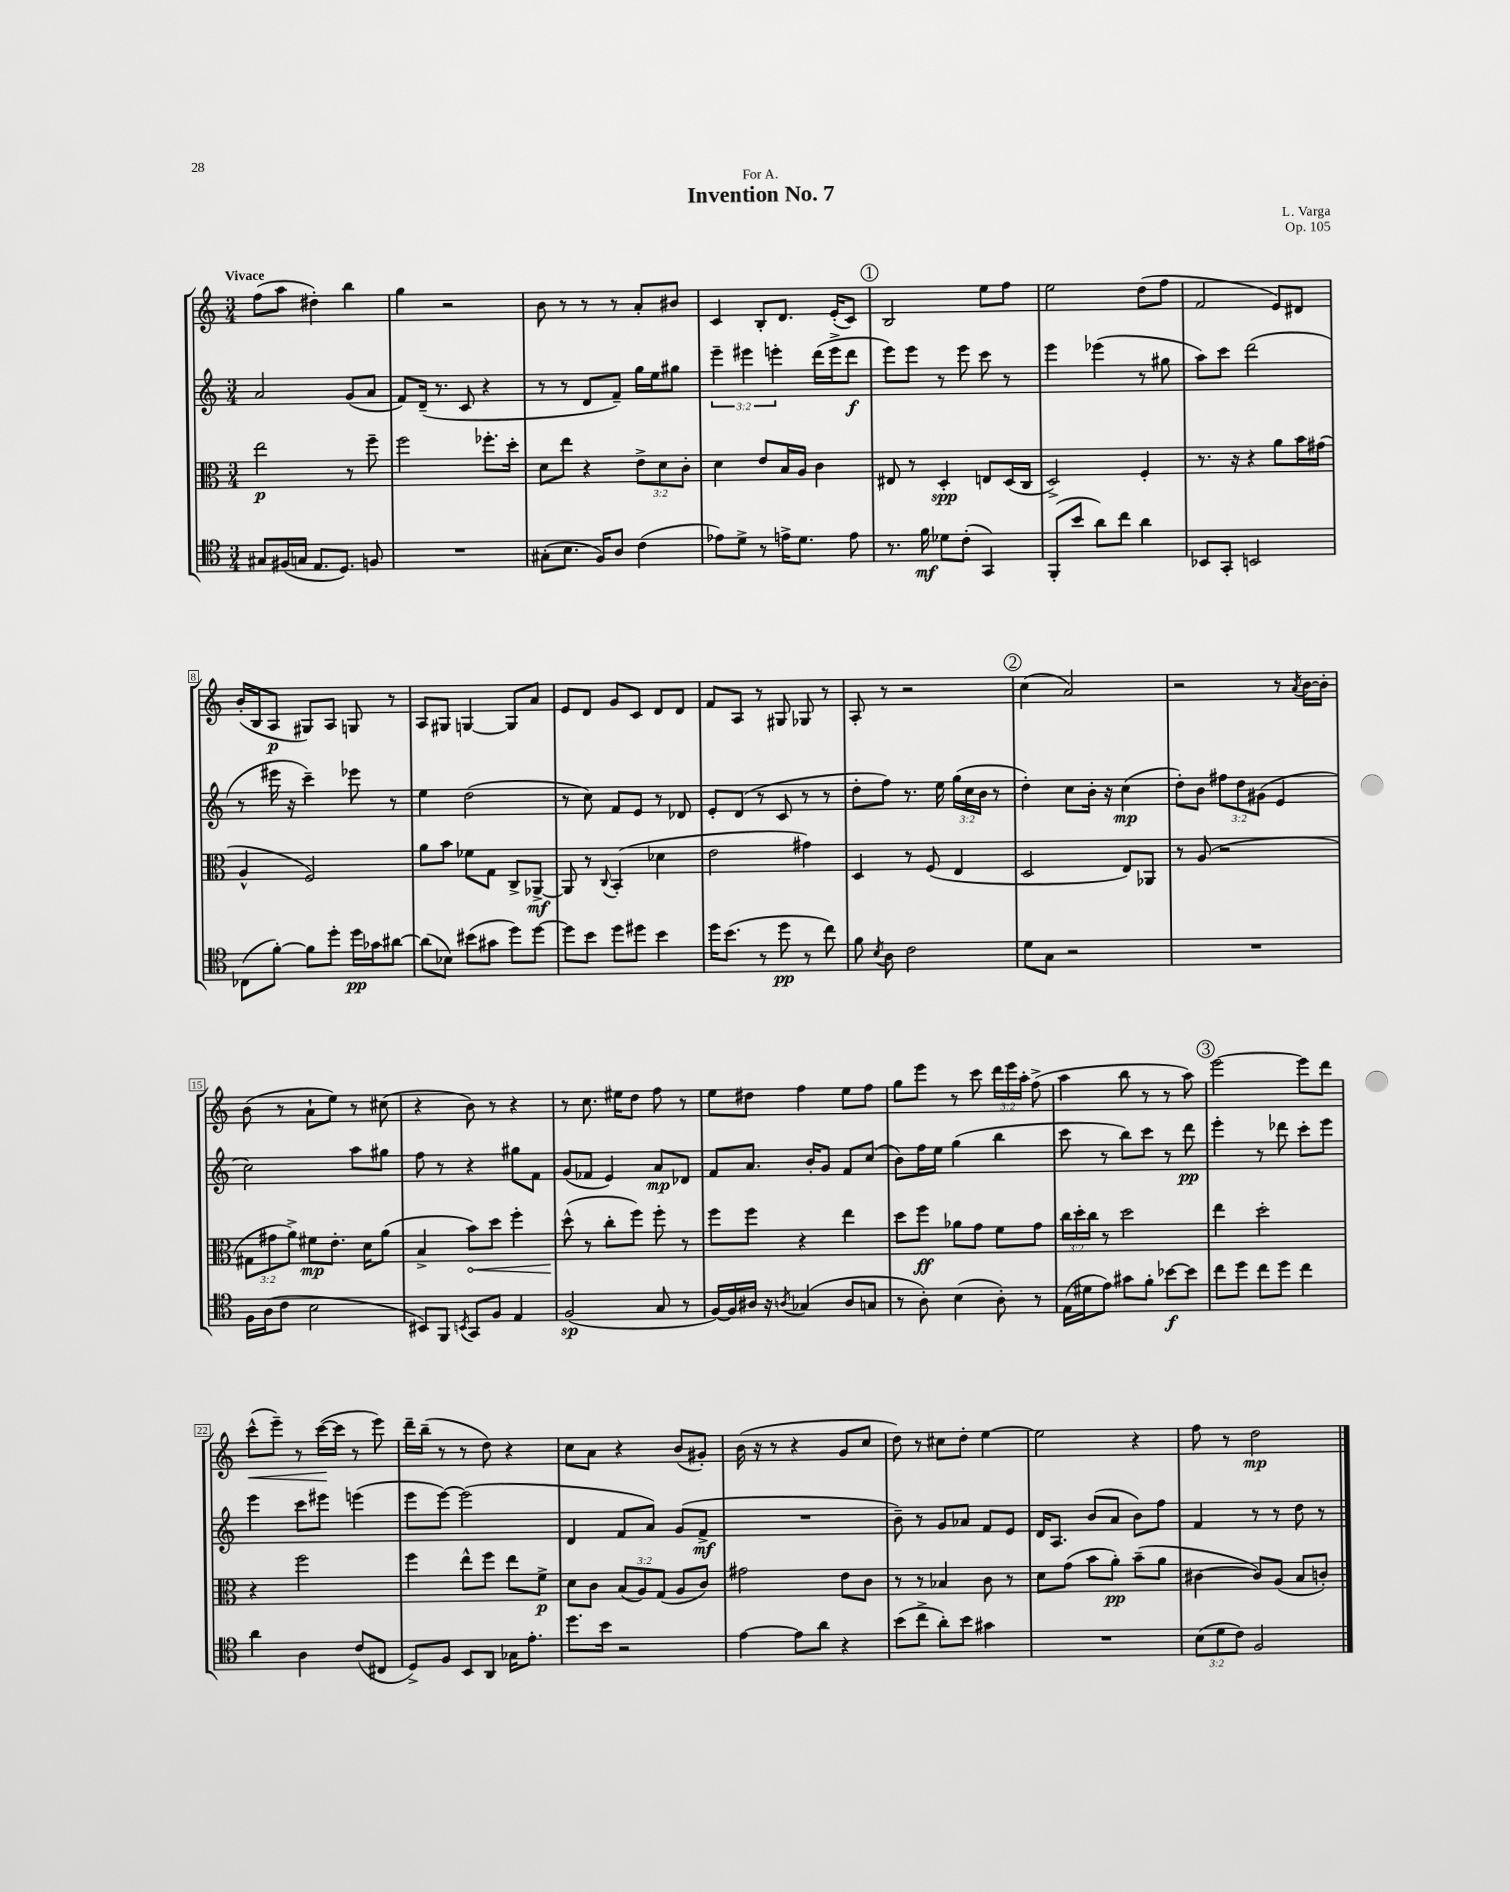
\header { title = "Invention No. 7" composer = "L. Varga" dedication = "For A." opus = "Op. 105" }
<<
\new StaffGroup <<
\new Staff = "s0" {
    \clef treble \key c \major \numericTimeSignature \time 3/4 \override Staff.TupletNumber.text = #tuplet-number::calc-fraction-text \tempo "Vivace"
    \autoBeamOff f''8[( a''8] dis''4-.) b''4 |
    g''4 r2 |
    b'8 r8 r8 r8 a'8[-. bis'8] |
    c'4 b8[-. d'8.] e'16[-.( c'8]) |
    \mark \markup { \circle "1" } b2 e''8[ f''8] |
    e''2 d''8[( f''8] |
    f'2 e'8[) dis'8] |
    b'16[-.( b16 a8]\p gis8[) a8] g8 r8 |
    a8[ gis8] g4~ g8[ a'8] |
    e'8[ d'8] g'8[ c'8] d'8[ d'8] |
    f'8[ a8] r8 gis8 ges8 r8 |
    a8-. r8 r2 |
    \mark \markup { \circle "2" } c''4( a'2) |
    r2 r8 \acciaccatura { a'8 } b'16[~ b'16]-. |
    b'8( r8 a'8[-! e''8]) r8 cis''8( |
    r4 b'8) r8 r4 |
    r8 c''8. eis''16[ d''8] f''8 r8 |
    e''8[ dis''8] f''4 e''8[ f''8] |
    g''8[ e'''8] r8 c'''8 \tuplet 3/2 { d'''16[ e'''16 a''16]-. } f''8->( |
    a''4 b''8 r8 r8 a''8) |
    \mark \markup { \circle "3" } e'''2~ e'''8[ d'''8] |
    c'''8[-^\<( e'''8]--) r8 c'''16[~\!( c'''16] r8 e'''8) |
    d'''16[-- b''16]--( r8 r8 d''8) r4 |
    c''8[ a'8] r4 b'8[( gis'8]-.) |
    b'16( r16 r8 r4 g'8[ c''8] |
    d''8) r8 cis''8[ d''8]-. e''4~ |
    e''2 r4 |
    f''8 r8 d''2\mp \bar "|." |
}
\new Staff = "s1" {
    \clef treble \key c \major \numericTimeSignature \time 3/4 \override Staff.TupletNumber.text = #tuplet-number::calc-fraction-text
    \autoBeamOff a'2 g'8[( a'8] |
    f'8[) d'16]--( r8. c'8 r4 |
    r8 r8 d'8[ f'8]--) g''16[ e''16 gis''8] |
    \tuplet 3/2 { e'''4-- eis'''4 e'''4-. } d'''16[( e'''16-> d'''8]\f |
    \mark \markup { \circle "1" } e'''8[) e'''8] r8 e'''8 c'''8 r8 |
    e'''4 ees'''4( r8 gis''8 |
    a''8[) c'''8] d'''2( |
    r8 eis'''16 r16 c'''4--) ees'''8 r8 |
    e''4 d''2( |
    r8 c''8) f'8[ e'8] r8 des'8 |
    e'8[-. d'8]( r8 c'8 r8 r8 |
    d''8[-. f''8]) r8. e''16 \tuplet 3/2 { g''16[( c''16 b'16] } r8 |
    \mark \markup { \circle "2" } d''4-.) c''8[ b'16]-. r16 c''4\mp( |
    d''8[-.) b'8] \tuplet 3/2 { fis''8[ d''8 gis'8]( } e'4 |
    c''2) a''8[ gis''8] |
    f''8 r8 r4 gis''8[ f'8] |
    g'8[( fes'8] e'4) a'8[\mp des'8] |
    f'8[ a'8.] b'16[-. g'8] f'8[ c''8]( |
    b'8[) f''16 e''16] g''4( b''4 |
    c'''8 r8 b''8[) c'''8] r8 d'''8\pp |
    \mark \markup { \circle "3" } e'''4-. r8 des'''8 c'''8[-. e'''8] |
    e'''4 c'''8[ eis'''8] e'''4( |
    e'''8[ e'''8]~) e'''2( |
    d'4 f'8[ a'8]) g'8[( f'8]->\mf |
    R2. |
    b'8--) r8 g'8[ aes'8] f'8[ e'8] |
    d'16[ a8.] b'8[( a'8] b'8[) f''8] |
    f'4 r8 r8 d''8 r8 \bar "|." |
}
\new Staff = "s2" {
    \clef alto \key c \major \numericTimeSignature \time 3/4 \override Staff.TupletNumber.text = #tuplet-number::calc-fraction-text
    \autoBeamOff e''2\p r8 f''8-- |
    f''2 fes''8.[-. d''16]-. |
    d'8[ e''8] r4 \tuplet 3/2 { e'8[-> d'8 c'8]-. } |
    d'4 e'8[ b16 a16] c'4 |
    \mark \markup { \circle "1" } eis8 r8 d4-.\spp e8[ d16( c16] |
    d2->) f4-. |
    r8. r16 r4 a'8[ b'16 gis'16]( |
    a4-^ f2) |
    a'8[ b'8] fes'8[ g8] c8[-> aes,8]~->\mf |
    aes,8 r8 \appoggiatura { c8 } b,4-.( des'4 |
    e'2 gis'4) |
    d4 r8 f8( e4 |
    \mark \markup { \circle "2" } d2 e8[) aes,8] |
    r8 a8( r2 |
    \tuplet 3/2 { gis8[ gis'8 a'8]->) } fis'8[\mp e'8.]-. d'16[ a'8]( |
    b4-> \once \override Hairpin.circled-tip = ##t b'8[\<) d''8] f''4-. |
    d''8-^\!( r8 c''8[-. f''8]) f''8-. r8 |
    f''8[ f''8] r4 e''4 |
    d''8[ f''8]\ff aes'8[ g'8] f'8[ g'8] |
    \tuplet 3/2 { c''16[ d''16-. c''16] } r8 d''2 |
    \mark \markup { \circle "3" } e''4 d''2-. |
    r4 f''2 |
    f''4 e''8[-^ f''8] e''8[ f'8]->\p |
    d'8[ c'8] \tuplet 3/2 { b8[( a8) g8]( } a8[ c'8]) |
    gis'2 e'8[ c'8] |
    r8 r8 bes4 c'8 r8 |
    d'8[ g'8]( b'8[ a'8]-.\pp) b'8[--( a'8] |
    cis'4~ cis'8[) a8]( b8[ c'8]-.) \bar "|." |
}
\new Staff = "s3" {
    \clef tenor \key c \major \numericTimeSignature \time 3/4 \override Staff.TupletNumber.text = #tuplet-number::calc-fraction-text
    \autoBeamOff gis8[ fis16( g16] e8.[ d8.]) f8 |
    R2. |
    gis8[-.( b8.] f16[) a8] c'4( |
    ees'8[) d'8]-> r8 e'16[-> d'8.] e'8 |
    \mark \markup { \circle "1" } r8. f'16\mf des'8[ c'8]-.( g,4) |
    f,8[-.( b'8] a'8[) c''8] a'4 |
    bes,8[ g,8]-. b,2 |
    ces8[( f'8]~-.) f'8[ d''8]-. d''16[\pp ges'16 ais'8]~ |
    ais'8[( bes8]) bis'8[( gis'8] d''8[) d''8]~ |
    d''8[ b'8] d''8[ dis''8] b'4 |
    d''16[ b'8.]( r8 d''8\pp r8 c''8) |
    f'8 \acciaccatura { b8 } a8 c'2 |
    \mark \markup { \circle "2" } d'8[ g8] r2 |
    R2. |
    f16[ a16( c'8] b2 |
    bis,8[) f,8] \acciaccatura { b,8 } g,8[ f8] e4 |
    f2\sp( g8 r8 |
    f16[~) f16 ais16] r16 \acciaccatura { a8 } ges4( a8[ g8] |
    r8 a8-.) b4( a8-.) r8 |
    e16[( dis'16 e'8]) gis'8[ f'8]-. bes'8[~\f bes'8] |
    \mark \markup { \circle "3" } c''8[ d''8] c''8[ d''8] c''4 |
    a'4 a4 c'8[( cis8] |
    d8[->) f8] b,8[ a,8] ges16[ e'8.]-. |
    d''8.[ b'16] r2 |
    e'4~ e'8[ a'8] r4 |
    b'8[( c''8]-> a'8[-.) b'8] gis'4 |
    R2. |
    \tuplet 3/2 { b8[( d'8 c'8]) } f2 \bar "|." |
}
>>
>>
\layout { \context { \Score \override BarNumber.stencil = #(make-stencil-boxer 0.1 0.3 ly:text-interface::print) } }
